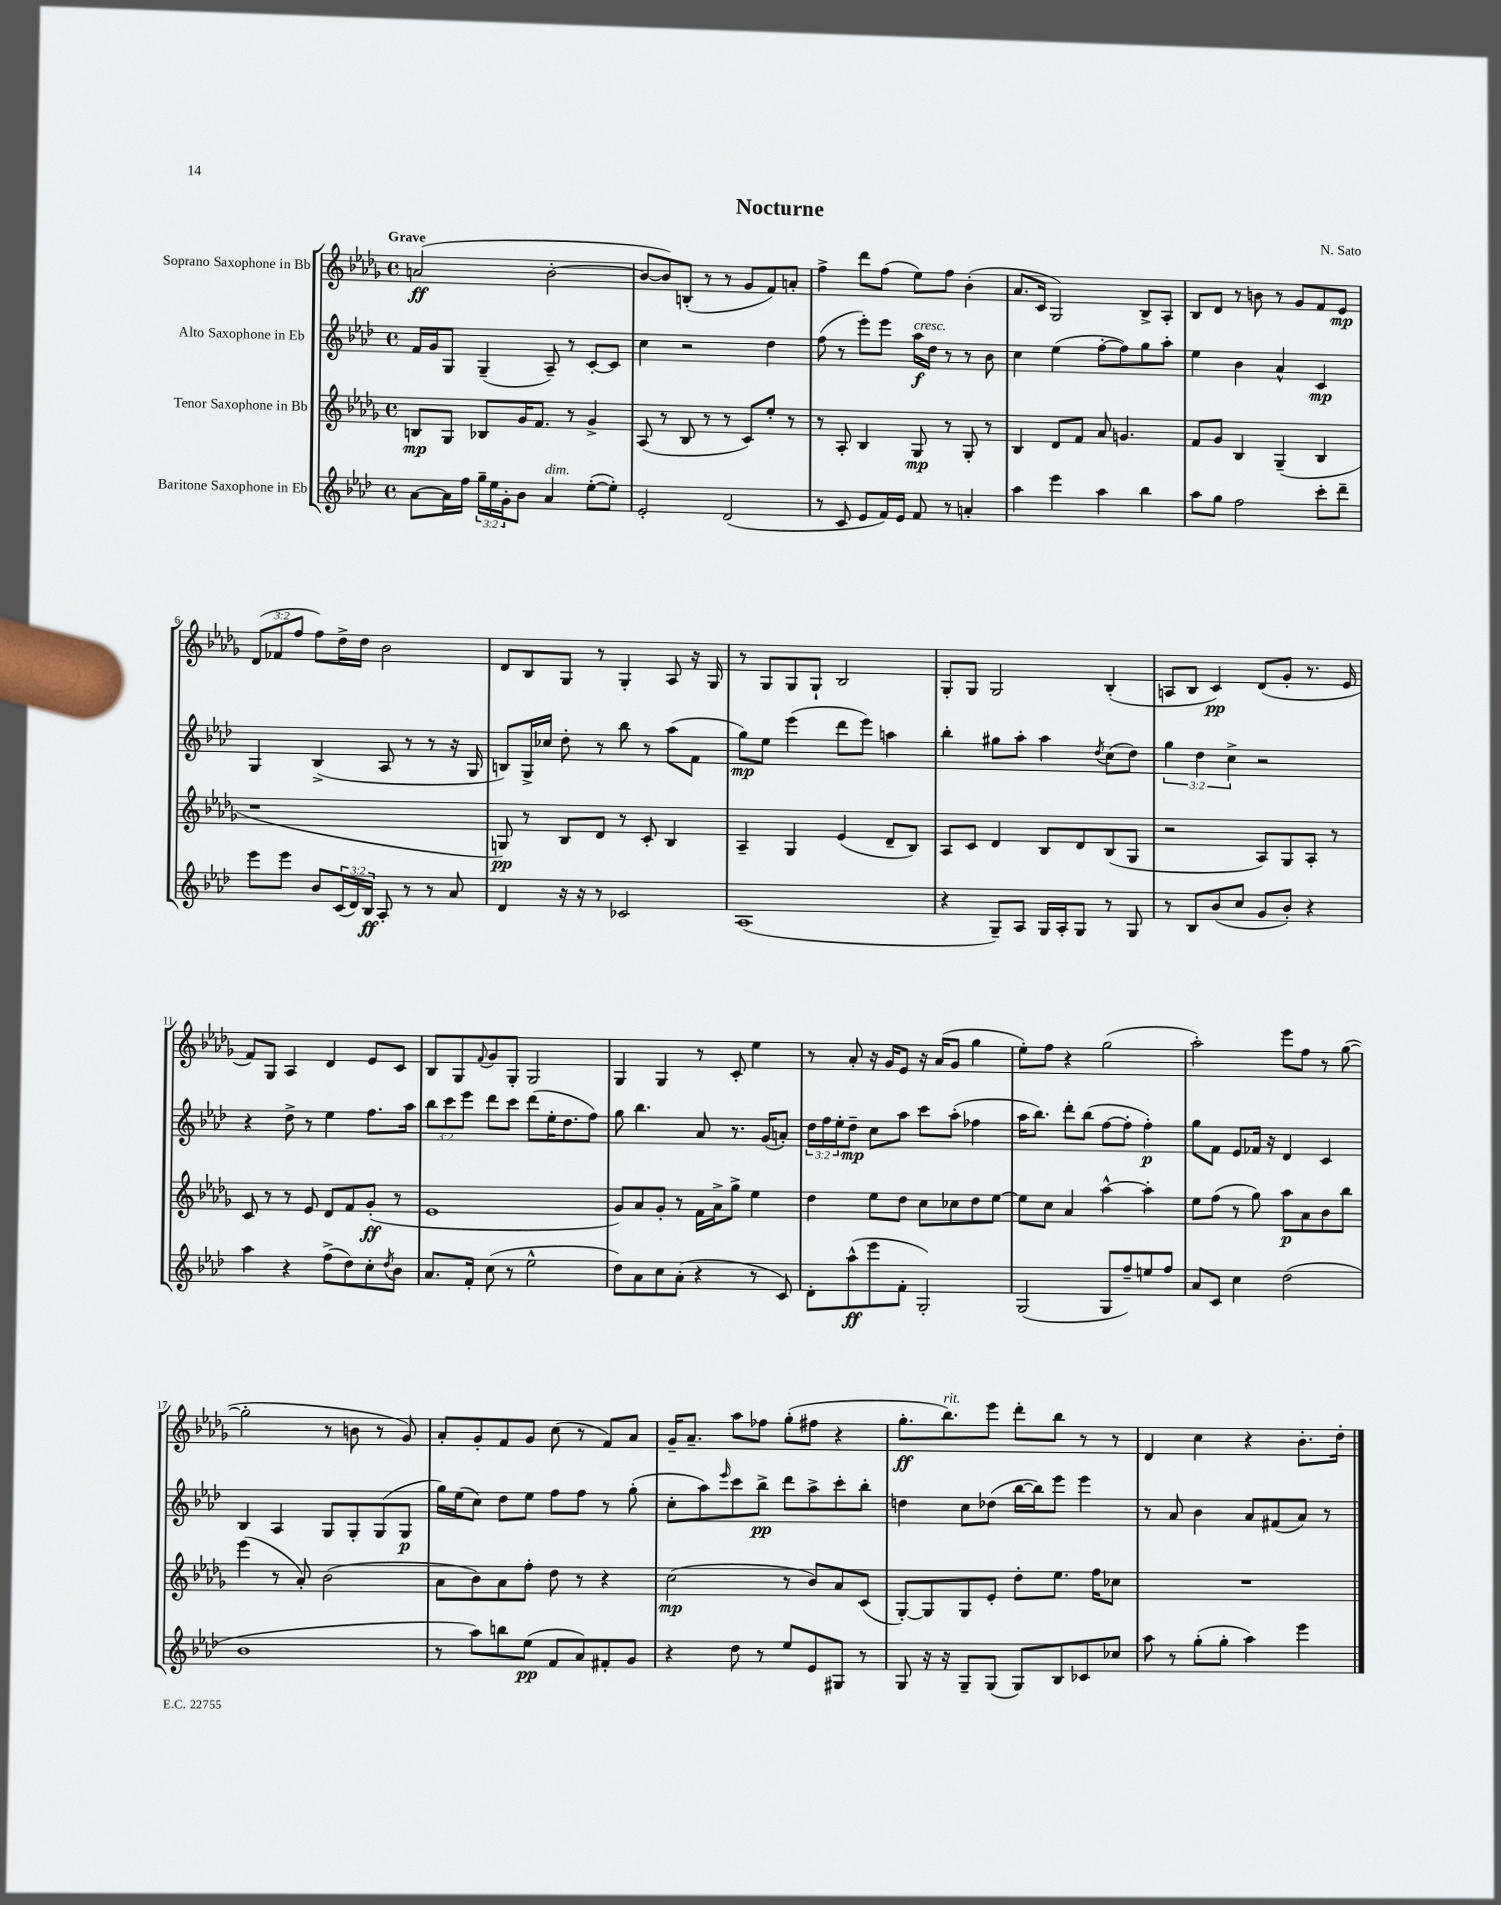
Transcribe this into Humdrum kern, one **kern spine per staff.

**kern	**dynam	**kern	**dynam	**kern	**dynam	**kern	**dynam
*part4	*part4	*part3	*part3	*part2	*part2	*part1	*part1
*staff4	*staff4	*staff3	*staff3	*staff2	*staff2	*staff1	*staff1
*I"Baritone Saxophone in Eb	*	*I"Tenor Saxophone in Bb	*	*I"Alto Saxophone in Eb	*	*I"Soprano Saxophone in Bb	*
*clefG2	*	*clefG2	*	*clefG2	*	*clefG2	*
*k[b-e-a-d-]	*	*k[b-e-a-d-g-]	*	*k[b-e-a-d-]	*	*k[b-e-a-d-g-]	*
*M4/4	*	*M4/4	*	*M4/4	*	*M4/4	*
*met(c)	*	*met(c)	*	*met(c)	*	*met(c)	*
=1	=1	=1	=1	=1	=1	=1	=1
!	!	!	!	!	!	!LO:TX:a:B:t=Grave	!
[8a-\L	.	8Bn/L	mp	16f/LL	.	(2an/	ff
.	.	.	.	16g/J	.	.	.
16a-\L]	.	8G-/J	.	8G/J	.	.	.
16ff\JJ	.	.	.	.	.	.	.
24gg~\LL	.	8B-X/L	.	(4G~/	.	.	.
24ee-\	.	.	.	.	.	.	.
24g'\J	.	.	.	.	.	.	.
8b-\J	.	16g-/K	.	.	.	.	.
.	.	8.f/J	.	.	.	.	.
!LO:TX:a:i:t=dim.	!	!	!	!	!	!	!
4a-/	.	.	.	8A-~/)	.	[2b-'\	.
.	.	8r	.	8r	.	.	.
([8ee-'\L	.	4g-^/	.	[8c'/L	.	.	.
8ee-'\J])	.	.	.	8c/J]	.	.	.
=2	=2	=2	=2	=2	=2	=2	=2
2e-'/	.	(8A-/	.	4cc\	.	8b-/L_	.
.	.	8r	.	.	.	8b-/])	.
.	.	8B-/	.	2r	.	(8Bn'/J	.
.	.	8r	.	.	.	8r	.
(2d-/	.	8r	.	.	.	8r	.
.	.	8c/L)	.	.	.	8g-/L	.
.	.	8ee-'/J	.	4dd-\	.	8f/)	.
.	.	8r	.	.	.	8an'/J	.
=3	=3	=3	=3	=3	=3	=3	=3
8r	.	8r	.	(8ff\	.	4ff^\	.
8c/	.	8A-'/	.	8r	.	.	.
8e-/L	.	4B-/	.	8eee-'\L)	.	8ddd-\L	.
16f/L)	.	.	.	8eee-\J	.	(8ff\J	.
16e-/JJ	.	.	.	.	.	.	.
!	!	!	!	!LO:TX:a:i:t=cresc.	!	!	!
8f/	.	8G-/	mp	16aa-\LL	f	8ee-\L)	.
.	.	.	.	16dd-\JJ	.	.	.
8r	.	8r	.	8r	.	8ff\J	.
4an'/	.	8G-'/	.	8r	.	(4b-'\	.
.	.	8r	.	8b-\	.	.	.
=4	=4	=4	=4	=4	=4	=4	=4
4aa-\	.	4B-/	.	4cc\	.	8.a-/L	.
.	.	.	.	.	.	16c/Jk	.
4eee-\	.	8d-/L	.	(4ee-\	.	2G-/)	.
.	.	8f/J	.	.	.	.	.
4aa-\	.	8a-/	.	[8ff'\L	.	.	.
.	.	4.gn/	.	8ff\])	.	.	.
4bb-\	.	.	.	8gg\	.	8B-^/L	.
.	.	.	.	8aa-'\J	.	8A-'/J	.
=5	=5	=5	=5	=5	=5	=5	=5
8aa-\L	.	8f/L	.	4ee-\	.	8B-/L	.
8gg\J	.	8g-/J	.	.	.	8d-/J	.
2ff\	.	4B-/	.	4b-\	.	8r	.
.	.	.	.	.	.	8bn\	.
.	.	(4G-~/	.	4a-^^/	.	8r	.
.	.	.	.	.	.	8g-/L	.
8ccc'\L	.	4B-/	.	4c/	mp	8f/	.
8ddd-~\J	.	.	.	.	.	8e-/J	mp
!!LO:LB:g=z
=6	=6	=6	=6	=6	=6	=6	=6
8eee-\L	.	1r	.	4G/	.	(12d-/L	.
.	.	.	.	.	.	12f-X/	.
8eee-\J	.	.	.	.	.	.	.
.	.	.	.	.	.	12ff/J	.
8b-/L	.	.	.	(4B-^/	.	8ff\L)	.
(24c/L	.	.	.	.	.	16dd-^\L	.
24d-/)	.	.	.	.	.	.	.
.	.	.	.	.	.	16dd-\JJ	.
24B-/JJ	ff	.	.	.	.	.	.
8A-'/	.	.	.	8A-/	.	2b-\	.
8r	.	.	.	8r	.	.	.
8r	.	.	.	8r	.	.	.
8a-/	.	.	.	16r	.	.	.
.	.	.	.	16G/	.	.	.
=7	=7	=7	=7	=7	=7	=7	=7
4d-/	.	8Gn/)	pp	8Bn/L)	.	8d-/L	.
.	.	8r	.	16G^/L	.	8B-/	.
.	.	.	.	16cc-X/JJ	.	.	.
16r	.	8B-/L	.	8dd-'\	.	8G-/J	.
16r	.	.	.	.	.	.	.
8r	.	8d-/J	.	8r	.	8r	.
2c-X/	.	8r	.	8bb-\	.	4G-'/	.
.	.	8c'/	.	8r	.	.	.
.	.	4B-/	.	(8aa-\L	.	8A-/	.
.	.	.	.	8f\J	.	16r	.
.	.	.	.	.	.	16G-/	.
=8	=8	=8	=8	=8	=8	=8	=8
(1A-	.	4A-~/	.	8gg\L)	mp	8r	.
.	.	.	.	8ee-\J	.	8G-/L	.
.	.	4G-/	.	(4eee-\	.	8G-/	.
.	.	.	.	.	.	8G-`/J	.
.	.	(4e-/	.	8ddd-\L	.	2B-/	.
.	.	.	.	8eee-\J)	.	.	.
.	.	8d-~/L	.	4aan\	.	.	.
.	.	8B-/J)	.	.	.	.	.
=9	=9	=9	=9	=9	=9	=9	=9
4r	.	8A-/L	.	4bb-'\	.	8G-'/L	.
.	.	8c/J	.	.	.	8G-/J	.
8G~/L)	.	4d-/	.	8gg#X\L	.	2G-/	.
8A-/J	.	.	.	8aa-'\J	.	.	.
16G/LL	.	8B-/L	.	4aa-\	.	.	.
16A-'/J	.	.	.	.	.	.	.
8G/J	.	8d-/	.	.	.	.	.
.	.	.	.	8qdd-/	.	.	.
8r	.	(8B-/	.	(8cc\L	.	(4B-'/	.
8G/	.	8G-/J	.	8dd-\J)	.	.	.
=10	=10	=10	=10	=10	=10	=10	=10
8r	.	2r	.	6gg\	.	8An/L	.
8B-/L	.	.	.	.	.	8B-/J	.
.	.	.	.	6dd-\	.	.	.
(8b-/	.	.	.	.	.	4c/)	pp
.	.	.	.	6cc^\	.	.	.
8cc/J	.	.	.	.	.	.	.
8g/L	.	8A-/L)	.	2r	.	(8d-/L	.
8b-'/J)	.	8G-/	.	.	.	8g-'/J	.
4r	.	8A-'/J	.	.	.	8.r	.
.	.	8r	.	.	.	.	.
.	.	.	.	.	.	16e-/	.
!!LO:LB:g=z
=11	=11	=11	=11	=11	=11	=11	=11
4aa-\	.	8c/	.	4r	.	8f/L)	.
.	.	8r	.	.	.	8G-/J	.
4r	.	8r	.	8dd-^\	.	4A-/	.
.	.	8e-/	.	8r	.	.	.
(8ff^\L	.	8d-/L	.	4ee-\	.	4d-/	.
8dd-\)	.	8f/	.	.	.	.	.
8cc'\	.	(8g-'/J	ff	8.ff\L	.	8e-/L	.
8qdd-/	.	.	.	.	.	.	.
8b-\J	.	8r	.	.	.	8c/J	.
.	.	.	.	16aa-\Jk	.	.	.
=12	=12	=12	=12	=12	=12	=12	=12
8.a-/L	.	1e-	.	12bb-\L	.	8B-/L	.
.	.	.	.	12ccc\	.	.	.
.	.	.	.	.	.	8G-/	.
.	.	.	.	12eee-\J	.	.	.
16f'/Jk	.	.	.	.	.	.	.
.	.	.	.	.	.	8qqf/	.
(8cc\	.	.	.	8ddd-\L	.	8g-/	.
8r	.	.	.	8ccc\J	.	8G-'/J	.
2ee-^^\	.	.	.	(8ddd-\L	.	2G-/	.
.	.	.	.	16ee-'\K	.	.	.
.	.	.	.	8.dd-\	.	.	.
.	.	.	.	8ff\J)	.	.	.
=13	=13	=13	=13	=13	=13	=13	=13
8dd-\L)	.	8g-/L)	.	8gg\	.	4G-/	.
8a-\	.	8a-/	.	4.bb-\	.	.	.
8cc\	.	8g-'/J	.	.	.	4G-/	.
(8a-'\J	.	8r	.	.	.	.	.
4r	.	16f\LL	.	8a-/	.	8r	.
.	.	16a-^\J	.	.	.	.	.
.	.	8gg-^\J	.	8.r	.	8c'/	.
8r	.	4ee-\	.	.	.	4ee-\	.
.	.	.	.	(16g/KL	.	.	.
8c/)	.	.	.	8an'/J)	.	.	.
=14	=14	=14	=14	=14	=14	=14	=14
8d-'\L	.	4dd-\	.	24dd-\LL	.	8r	.
.	.	.	.	24ff\	.	.	.
.	.	.	.	24ee-'\J	.	.	.
(8aa-^^\	ff	.	.	8dd-~\J	mp	8a-'/	.
8eee-\	.	8ee-\L	.	8cc\L	.	16r	.
.	.	.	.	.	.	16g-/KL	.
8f'\J	.	8dd-\J	.	8aa-\J	.	8e-/J	.
2G'/)	.	8cc\L	.	8ccc\L	.	16r	.
.	.	.	.	.	.	(16a-/KL	.
.	.	8cc-X\	.	(8aa-'\J	.	8g-/J	.
.	.	8dd-\	.	4ff-X\	.	4gg-\	.
.	.	[8ee-\J	.	.	.	.	.
=15	=15	=15	=15	=15	=15	=15	=15
(2G/	.	8ee-\L]	.	16aa-\KL	.	8ee-'\L)	.
.	.	.	.	8.bb-\J)	.	.	.
.	.	8cc\J	.	.	.	8ff\J	.
.	.	4a-/	.	8ddd-'\L	.	4r	.
.	.	.	.	(8bb-\J	.	.	.
8G/L	.	[4aa-^^\	.	[8ff\L	.	(2gg-\	.
8ff~/)	.	.	.	8ff'\J]	.	.	.
8een/	.	4aa-'\]	.	4ff'\)	p	.	.
8ff/J	.	.	.	.	.	.	.
=16	=16	=16	=16	=16	=16	=16	=16
8a-/L	.	8ee-\L	.	8gg\L	.	2aa-'\)	.
8c/J	.	(8ff\J	.	8f\J	.	.	.
4cc\	.	8r	.	8e-/L	.	.	.
.	.	8gg-\)	.	16f-X/Jk	.	.	.
.	.	.	.	16r	.	.	.
(2dd-\	.	8aa-\L	p	4d-/	.	8eee-\L	.
.	.	8a-\	.	.	.	8ff\J	.
.	.	8b-\	.	4c/	.	8r	.
.	.	8bb-\J	.	.	.	([8gg-\	.
!!LO:LB:g=z
=17	=17	=17	=17	=17	=17	=17	=17
1b-	.	(4eee-\	.	4B-/	.	2gg-'\]	.
.	.	8r	.	4A-/	.	.	.
.	.	8a-'/)	.	.	.	.	.
.	.	(2b-\	.	8G/L	.	8r	.
.	.	.	.	8G'/	.	8bn\	.
.	.	.	.	(8G/	.	8r	.
.	.	.	.	8G/J	p	8g-/)	.
=18	=18	=18	=18	=18	=18	=18	=18
8r	.	8a-\L	.	16gg\LL)	.	8a-'/L	.
.	.	.	.	(16ee-\J	.	.	.
8aa-\L)	.	8b-\)	.	8cc\J)	.	8g-'/	.
8bbn\	.	8a-\	.	8dd-\L	.	8f/	.
(8ee-\J	pp	8ff'\J	.	8ee-\J	.	8g-/J	.
8f/L	.	8dd-\	.	8ff\L	.	(8cc\	.
8a-/)	.	8r	.	8ff\J	.	8r	.
8f#X'/	.	4r	.	8r	.	8f/L)	.
8g/J	.	.	.	(8gg'\	.	8a-/J	.
=19	=19	=19	=19	=19	=19	=19	=19
4r	.	(2cc\	mp	8cc'\L	.	16g-~/KL	.
.	.	.	.	.	.	8.a-~/J	.
.	.	.	.	8aa-\)	.	.	.
.	.	.	.	16qqeee-/	.	.	.
8dd-\	.	.	.	8ccc\	.	8aa-\L	.
8r	.	.	.	8bb-^\J	pp	8ff-X\J	.
8ee-/L	.	8r	.	8ddd-\L	.	(8gg-'\L	.
8e-/	.	8b-/L)	.	8aa-^\	.	8ff#X\J	.
8G#X/J	.	8a-/	.	8ccc'\	.	4r	.
8r	.	(8c/J	.	8bb-'\J	.	.	.
=20	=20	=20	=20	=20	=20	=20	=20
8G/	.	[8G-'/L)	.	4ddn\	.	8.gg-'\L	ff
16r	.	8G-/]	.	.	.	.	.
!	!	!	!	!	!	!LO:TX:a:i:t=rit.	!
16r	.	.	.	.	.	8.bb-\)	.
8G~/L	.	8G-/	.	8cc\L	.	.	.
(8G/J	.	8e-'/J	.	(8dd-X\J	.	8eee-\J	.
8G/L)	.	8dd-'\L	.	[16bb-\LL	.	8ddd-'\L	.
.	.	.	.	16bb-\J])	.	.	.
8B-/	.	8.ee-\J	.	8eee-\J	.	8bb-\J	.
8c-X/	.	.	.	4eee-\	.	8r	.
.	.	16ff\KL	.	.	.	.	.
8cc-X/J	.	8cc-X\J	.	.	.	8r	.
=21	=21	=21	=21	=21	=21	=21	=21
8aa-\	.	1r	.	8r	.	4d-/	.
8r	.	.	.	8a-/	.	.	.
(8gg'\L	.	.	.	4b-\	.	4cc\	.
8gg'\J	.	.	.	.	.	.	.
4aa-\)	.	.	.	8a-/L	.	4r	.
.	.	.	.	(8f#X/	.	.	.
4eee-\	.	.	.	8a-/J)	.	8.b-'\L	.
.	.	.	.	8r	.	.	.
.	.	.	.	.	.	16dd-'\Jk	.
==	==	==	==	==	==	==	==
*-	*-	*-	*-	*-	*-	*-	*-
